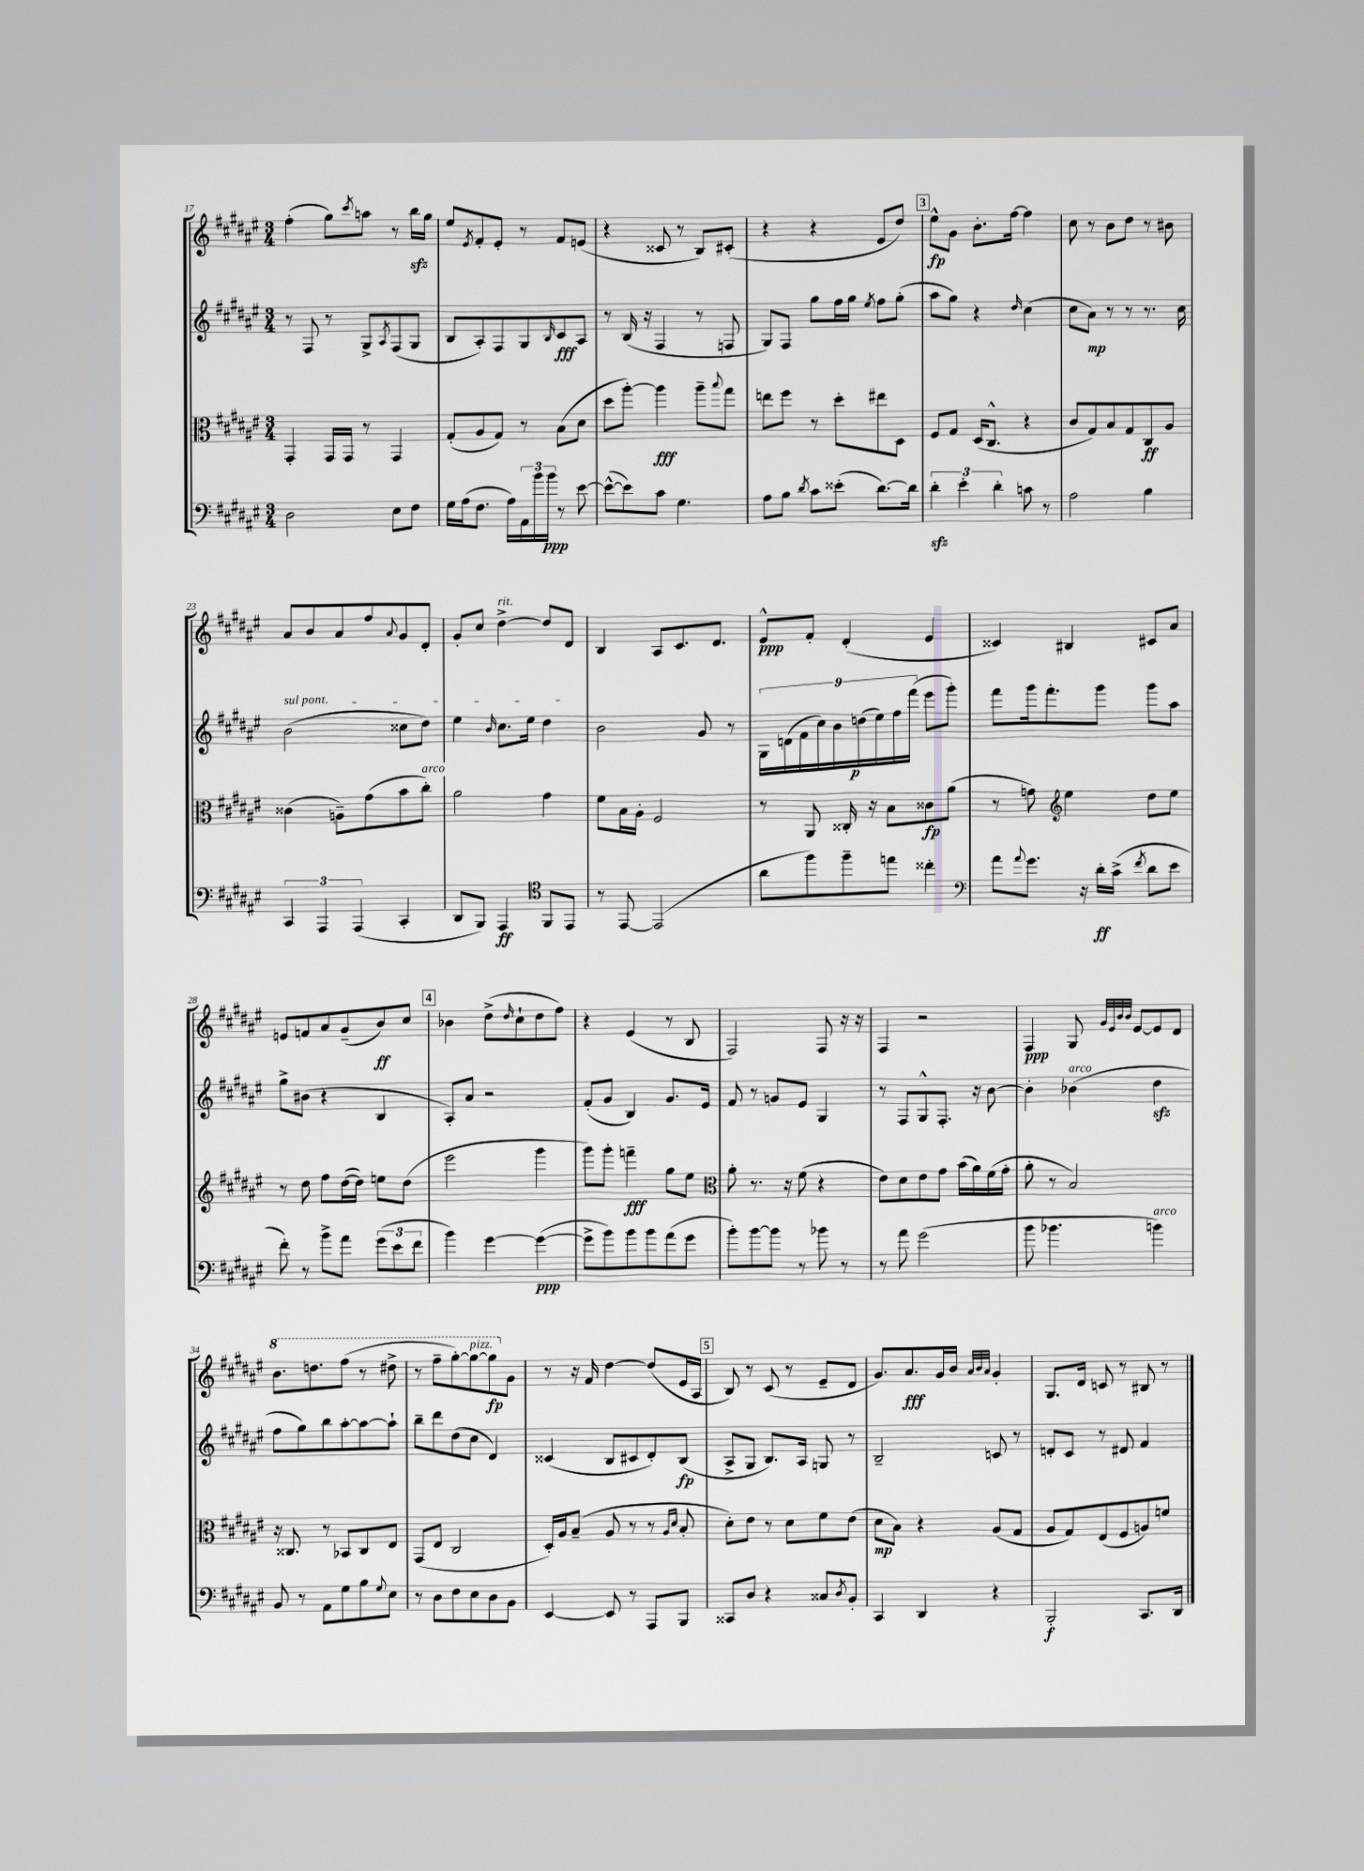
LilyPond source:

<<
\new StaffGroup <<
\new Staff = "s0" {
    \clef treble \key fis \major \numericTimeSignature \time 3/4
    fis''4-.( gis''8) \acciaccatura { cis'''8 } a''8 r8 b''16\sfz gis''16 |
    eis''8 \acciaccatura { eis'8 } fis'8-. eis'8-. r8 fis'8 e'8( |
    r4 cisis'8 r8 b8) cis'8-.( |
    r4 r4 eis'8 dis''8) |
    \mark \markup { \box "3" } eis''8-^\fp gis'8 b'8.-. fis''16~ fis''4 |
    cis''8 r8 b'8 dis''8 r8 bis'8 |
    ais'8 b'8 ais'8 fis''8 \appoggiatura { ais'8 } gis'8 dis'8-. |
    gis'8-. cis''8 dis''4~->^\markup { \italic "rit." } dis''8 dis'8 |
    b4 ais8 cis'8. dis'8. |
    eis'8-^\ppp fis'8-. dis'4-.( eis'4 |
    cisis'4) bis4 cis'8 ais'8 |
    e'8 f'8 ais'8 gis'8--( b'8\ff) cis''8 |
    \mark \markup { \box "4" } bes'4 dis''8->( \grace { dis''16 } cis''8-! dis''8 fis''8) |
    r4 eis'4( r8 b8 |
    fis2) fis8 r16 r16 |
    fis4 r2 |
    fis4\ppp gis8 \grace { gis'32 eis'32 b'32 b'32 } eis'8~ eis'8 dis'8 |
    \ottava #1 b''8. d'''8. fis'''8( r8 dis'''8-> |
    r8 fis'''8-- gis'''8~-.) gis'''8~^\markup { \italic "pizz." } gis'''8\fp \ottava #0 gis'8 |
    r8 r16 fis'16 dis''4~ dis''8( eis'16 ais16 |
    \mark \markup { \box "5" } b8) r8 cis'8( r8 eis'8-- dis'8 |
    gis'8.) ais'8.\fff gis'16 b'16 \grace { ais'32 b'32 ais'32 } gis'4-. |
    gis8. dis'16 c'8 r8 bis8 r8 \bar "|." |
}
\new Staff = "s1" {
    \clef treble \key fis \major \numericTimeSignature \time 3/4
    r8 fis8 r8 gis8-> \acciaccatura { ais8 } fis8( gis8 |
    b8 ais8-.) fis8 gis8 \grace { b16 } cis'8\fff ais8 |
    r8 b16( r16 fis4 r8 f8 |
    gis8) fis8 gis''8 fis''16 gis''16 \acciaccatura { eis''8 } fis''8 gis''8-.( |
    \mark \markup { \box "3" } ais''8 gis''8) r4 \grace { dis''16 } cis''4( |
    cis''8 ais'8\mp) r8 r8 r8. cis''16 |
    \once \override TextSpanner.bound-details.left.text = \markup { \italic "sul pont." } b'2\startTextSpan( cisis''8 dis''8) |
    eis''4 \grace { b'16 } cis''8. eis''16 dis''4\stopTextSpan |
    b'2 gis'8 r8 |
    \tuplet 9/8 { gis16 d'16( fis'16 cis''16) b'16 d''16\p( eis''16) fis''16 fis'''16( } eis'''8 gis'''8-.) |
    fis'''8 gis'''16 fis'''8.-. gis'''8 gis'''8 ais''8 |
    gis''8-> bis'8( r4 b4 |
    \mark \markup { \box "4" } ais8-.) ais'8 r2 |
    fis'8-.( gis'8 b4) gis'8. eis'16 |
    fis'8 r8 g'8 eis'8 gis4 |
    r8 fis8 gis8-^ fis8.-. r16 b'8~ |
    b'4-. bes'4^\markup { \italic "arco" }( dis''4\sfz |
    fis''8 gis''8) b''8 ais''8~-. ais''8~ ais''8-! |
    b''8-- dis'''8 dis''8( cis''8 dis'4) |
    cisis'4( b8 cis'8 dis'8-.) b8\fp( |
    \mark \markup { \box "5" } ais8-> gis8 b8.) ais16 g8 r8 |
    b2-- c'8 r8 |
    d'8-. cis'8 r8 dis'8 fis'4 \bar "|." |
}
\new Staff = "s2" {
    \clef alto \key fis \major \numericTimeSignature \time 3/4
    gis,4-. gis,16 gis,16 r8 gis,4 |
    gis8-.( ais8 gis8) r8 b8( dis'8 |
    dis''8 ais''8~-.) ais''4\fff ais''8-- \appoggiatura { b''8 } gis''8 |
    e''8 fis''8 r8 dis''8-. eis''8 dis8 |
    \mark \markup { \box "3" } fis8 gis8 dis16( cis8.-^ r4 |
    cis'8 gis8) b8 gis8 cis8\ff ais8 |
    cisis'4( a8--) gis'8( b'8 cis''8-.^\markup { \italic "arco" }) |
    ais'2 gis'4 |
    fis'8 b16 ais16-. fis2 |
    r8 ais,8 cisis16-. r16 b8 cisis'8\fp ais'8( |
    r8 g'8) \clef treble eis''4 dis''8 eis''8 |
    r8 dis''8 fis''8 dis''16~( dis''16) e''8 dis''8( |
    \mark \markup { \box "4" } eis'''2 gis'''4 |
    gis'''8) gis'''8-. f'''4--\fff gis''8 eis''8 |
    \clef alto ais'8-. r8. r16 fis'8( r4 |
    eis'8) dis'8 eis'8 gis'8 b'16( ais'16) fis'16( gis'16-. |
    ais'8-. r8 b2) |
    r16 cisis8. r8 bes,8 cisis8 eis8 |
    gis,8( eis8 cis2 |
    dis16-.) ais16 b8--( ais8 r8 r8 \grace { ais16 dis'16 } b8-. |
    \mark \markup { \box "5" } dis'8-.) eis'8 r8 dis'8 fis'8 eis'8( |
    dis'8\mp b8) r4 ais8( gis8 |
    ais8 gis8) eis8( fis8 a8) f'8 \bar "|." |
}
\new Staff = "s3" {
    \clef bass \key fis \major \numericTimeSignature \time 3/4
    dis2 eis8 fis8 |
    gis16 ais16( fis8. ais16) \tuplet 3/2 { ais,16 b'16 b'16\ppp } r8 eis'8~ |
    eis'8~-^( eis'8) cis'8 gis4. |
    ais8 b8 \acciaccatura { dis'8 } cis'8 eisis'8-.( dis'8.~) dis'16 |
    \mark \markup { \box "3" } \tuplet 3/2 { dis'4-.\sfz eis'4-. dis'4-. } c'8 r8 |
    ais2 b4 |
    \tuplet 3/2 { cis,4 ais,,4 ais,,4( } cis,4-. |
    dis,8 b,,8) ais,,4\ff \clef tenor fis,8 eis,8 |
    r8 eis,8~ eis,2( |
    ais'8 fis''8) fis''8-- e''8 cisis''4-. |
    \clef bass ais'8 \appoggiatura { ais'8 } gis'8. r16 dis'16-.\ff cis'16->( \acciaccatura { fis'8 } dis'8 eis'8 |
    fis'8-.) r8 b'8-> ais'8 \tuplet 3/2 { gis'8( eis'8 fis'8 } |
    \mark \markup { \box "4" } b'4) gis'4~ gis'4~\ppp( |
    gis'8-> b'8) b'8 b'8 ais'8( gis'8 |
    b'8-.) b'8~ b'8 r8 bes'8 r8 |
    r8 ais'8 gis'2( |
    b'8 bes'4. b'4^\markup { \italic "arco" }) |
    b,8 r8 ais,8 gis8 b8 \appoggiatura { gis8 } eis8 |
    r8 dis8 fis8 eis8 dis8 b,8 |
    eis,4~ eis,8 r8 ais,,8 b,,8 |
    \mark \markup { \box "5" } cisis,8 dis8 r4 cisis8 \acciaccatura { dis8 } b,8-. |
    cis,4 dis,4 r4 |
    b,,2-.\f cis,8. dis,16 \bar "|." |
}
>>
>>
\layout { \context { \Score currentBarNumber = #17 } }
